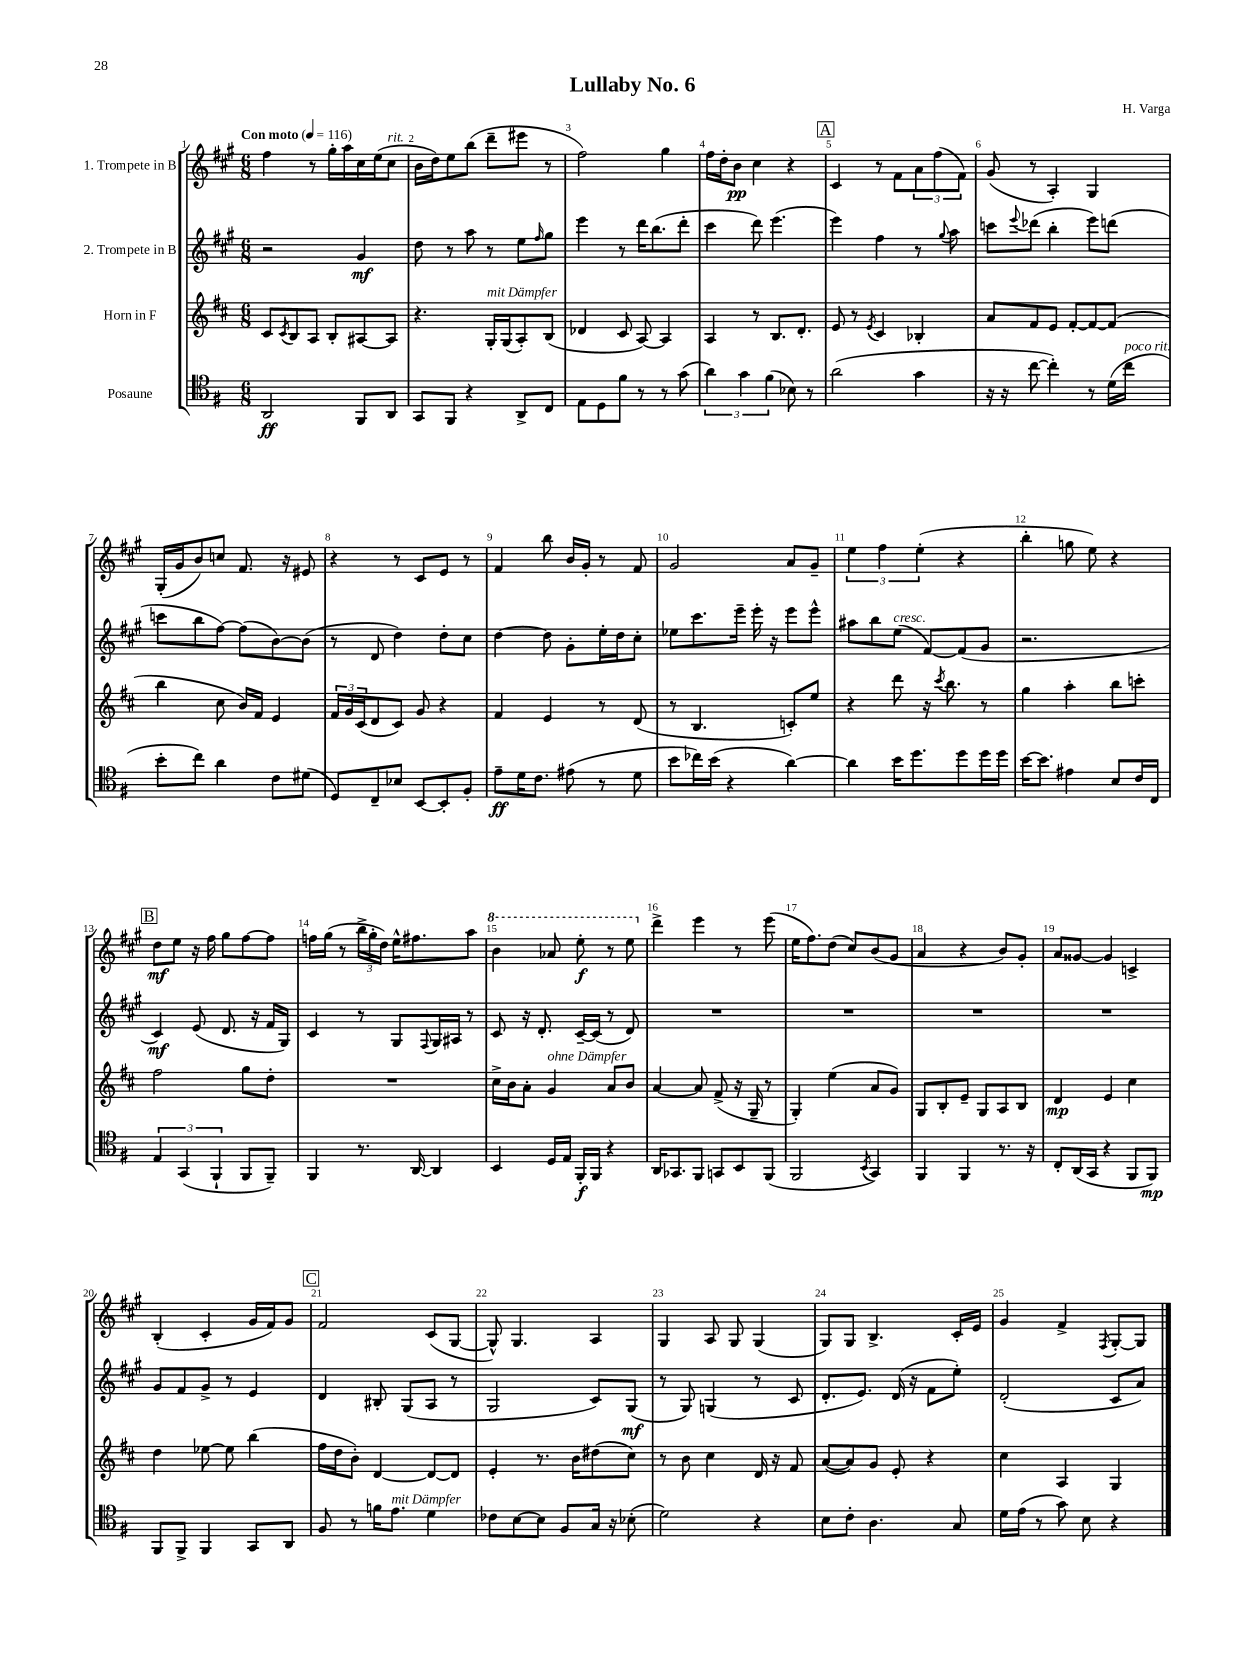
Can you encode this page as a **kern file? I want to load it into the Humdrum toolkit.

**kern	**dynam	**kern	**dynam	**kern	**dynam	**kern	**dynam
*part4	*part4	*part3	*part3	*part2	*part2	*part1	*part1
*staff4	*staff4	*staff3	*staff3	*staff2	*staff2	*staff1	*staff1
*I"Posaune	*	*I"Horn in F	*	*I"2. Trompete in B	*	*I"1. Trompete in B	*
*clefC4	*	*clefG2	*	*clefG2	*	*clefG2	*
*k[f#]	*	*k[f#c#]	*	*k[f#c#g#]	*	*k[f#c#g#]	*
*M6/8	*	*M6/8	*	*M6/8	*	*M6/8	*
*MM116	*	*MM116	*	*MM116	*	*MM116	*
=1	=1	=1	=1	=1	=1	=1	=1
!	!	!	!	!	!	!LO:TX:a:B:t=Con moto	!
2AA/	ff	8c#/L	.	2r	.	4ff#\	.
.	.	8qc#/	.	.	.	.	.
.	.	8B/	.	.	.	.	.
.	.	8A/J	.	.	.	8r	.
.	.	8B'/L	.	.	.	16gg#'\LL	.
.	.	.	.	.	.	16aa\	.
8FF#/L	.	[8A#X/	.	4g#/	mf	16cc#\	.
.	.	.	.	.	.	(16ee\J	.
!	!	!	!	!	!	!LO:TX:a:i:t=rit.	!
8AA/J	.	8A#/J]	.	.	.	8cc#\J	.
=2	=2	=2	=2	=2	=2	=2	=2
8GG/L	.	4.r	.	8dd\	.	16b\LL	.
.	.	.	.	.	.	16dd\J)	.
8FF#/J	.	.	.	8r	.	8ee\	.
4r	.	.	.	8aa\	.	(8bb\J	.
!	!	!LO:TX:a:i:t=mit Dämpfer	!	!	!	!	!
.	.	16G'/LL	.	8r	.	8ddd~\L	.
.	.	(16G/J	.	.	.	.	.
8AA^/L	.	8A'/)	.	8ee\L	.	8eee#X\J	.
.	.	.	.	16qqff#/	.	.	.
8C/J	.	(8B/J	.	8gg#\J	.	8r	.
=3	=3	=3	=3	=3	=3	=3	=3
8E\L	.	4d-X/	.	4eee\	.	2ff#\)	.
8D\	.	.	.	.	.	.	.
8f#\J	.	8c#/	.	8r	.	.	.
8r	.	[8A/)	.	16ddd\KL	.	.	.
.	.	.	.	(8.bb\	.	.	.
8r	.	4A/]	.	.	.	4gg#\	.
(8g\	.	.	.	8ddd'\J	.	.	.
=4	=4	=4	=4	=4	=4	=4	=4
6a\)	.	4A/	.	4ccc#\	.	16ff#\LL	.
.	.	.	.	.	.	16dd'\J	.
.	.	.	.	.	.	8b\J	pp
6g\	.	.	.	.	.	.	.
.	.	8r	.	8ddd\)	.	4cc#\	.
(6f#\	.	.	.	.	.	.	.
.	.	8.B/L	.	(4.eee\	.	.	.
8B-X\)	.	.	.	.	.	4r	.
.	.	8.d'/J	.	.	.	.	.
8r	.	.	.	.	.	.	.
!!LO:REH:place=s1:t=A
=5	=5	=5	=5	=5	=5	=5	=5
(2a\	.	8e/	.	4eee\)	.	4c#/	.
.	.	8r	.	.	.	.	.
.	.	8qe/	.	.	.	.	.
.	.	4c#/	.	4ff#\	.	8r	.
.	.	.	.	.	.	8f#\L	.
4g\	.	4B-X'/	.	8r	.	12a\	.
.	.	.	.	.	.	(12ff#\	.
.	.	.	.	8qqgg#/	.	.	.
.	.	.	.	8aa\	.	.	.
.	.	.	.	.	.	12f#\J)	.
=6	=6	=6	=6	=6	=6	=6	=6
16r	.	8a/L	.	8cccn\L	.	(8g#/	.
16r	.	.	.	.	.	.	.
.	.	.	.	8qqeee/	.	.	.
[8cc\	.	8f#/	.	(8ddd-X\J	.	8r	.
4cc'\])	.	8e/J	.	4bb'\	.	4A'/)	.
.	.	[8f#'/L	.	.	.	.	.
8r	.	8f#/_	.	8eee\L)	.	4G#/	.
(16d\LL	.	(8f#/J]	.	(8dddn\J	.	.	.
!LO:TX:a:i:t=poco rit.	!	!	!	!	!	!	!
16cc\JJ	.	.	.	.	.	.	.
!!LO:LB:g=z
=7	=7	=7	=7	=7	=7	=7	=7
8b'\L	.	4bb\	.	8cccn\L	.	(16G#'/LL	.
.	.	.	.	.	.	16g#/J	.
8cc\J)	.	.	.	8bb\	.	8b/)	.
4a\	.	8cc#\	.	[8ff#\J)	.	8ccn/J	.
.	.	16b/LL)	.	(8ff#\L]	.	8.f#/	.
.	.	16f#/JJ	.	.	.	.	.
8c\L	.	4e/	.	[8b\)	.	.	.
.	.	.	.	.	.	16r	.
(8d#X\J	.	.	.	(8b\J]	.	8e#X/	.
=8	=8	=8	=8	=8	=8	=8	=8
8D/L)	.	24f#/LL	.	8r	.	4r	.
.	.	24g/	.	.	.	.	.
.	.	(24c#/J	.	.	.	.	.
8C~/	.	8d/	.	8d/	.	.	.
8B-X/J	.	8c#/J)	.	4dd\)	.	8r	.
[8BB/L	.	8g/	.	.	.	8c#/L	.
8BB'/]	.	4r	.	8dd'\L	.	8e/J	.
8F#'/J	.	.	.	8cc#\J	.	8r	.
=9	=9	=9	=9	=9	=9	=9	=9
8e~\L	ff	4f#/	.	[4dd\	.	4f#/	.
16d\K	.	.	.	.	.	.	.
8.c\J	.	.	.	.	.	.	.
.	.	4e/	.	8dd\]	.	8bb\	.
(8e#X\	.	.	.	8g#'\L	.	16b/LL	.
.	.	.	.	.	.	16g#'/JJ	.
8r	.	8r	.	16ee'\L	.	8r	.
.	.	.	.	16dd\J	.	.	.
8d\	.	(8d/	.	8cc#'\J	.	8f#/	.
=10	=10	=10	=10	=10	=10	=10	=10
8b\L	.	8r	.	8ee-X\L	.	2g#/	.
16cc-X\L)	.	4.B/	.	8.ccc#\	.	.	.
(16b\JJ	.	.	.	.	.	.	.
4r	.	.	.	.	.	.	.
.	.	.	.	16eee~\Jk	.	.	.
.	.	.	.	16eee'\	.	.	.
.	.	.	.	16r	.	.	.
[4a\)	.	8cn'/L)	.	8eee\L	.	8a/L	.
.	.	8ee/J	.	8eee^^\J	.	8g#~/J	.
=11	=11	=11	=11	=11	=11	=11	=11
4a\]	.	4r	.	8aa#X\L	.	6ee\	.
.	.	.	.	8bb\	.	.	.
.	.	.	.	.	.	6ff#\	.
!	!	!	!	!LO:TX:a:i:t=cresc.	!	!	!
16b\KL	.	8ddd\	.	(8ee\J	.	.	.
8.dd\	.	.	.	.	.	.	.
.	.	.	.	.	.	(6ee'\	.
.	.	16r	.	[8f#/L)	.	.	.
.	.	8qccc#/	.	.	.	.	.
.	.	8.bb\	.	.	.	.	.
8dd\	.	.	.	(8f#/]	.	4r	.
16dd\L	.	8r	.	8g#/J	.	.	.
16dd\JJ	.	.	.	.	.	.	.
=12	=12	=12	=12	=12	=12	=12	=12
[16b\KL	.	4gg\	.	2.r	.	4bb'\	.
8.b\J]	.	.	.	.	.	.	.
4e#X\	.	4aa'\	.	.	.	8ggn\	.
.	.	.	.	.	.	8ee\)	.
8B/L	.	8bb\L	.	.	.	4r	.
16c/L	.	8cccn'\J	.	.	.	.	.
16C/JJ	.	.	.	.	.	.	.
!!LO:LB:g=z
!!LO:REH:place=s1:t=B
=13	=13	=13	=13	=13	=13	=13	=13
6E/	.	2ff#\	.	4c#/)	mf	8dd\L	mf
.	.	.	.	.	.	8ee\J	.
(6GG/	.	.	.	.	.	.	.
.	.	.	.	(8e/	.	16r	.
.	.	.	.	.	.	16ff#\	.
6FF#`/	.	.	.	.	.	.	.
.	.	.	.	8.d/	.	8gg#\L	.
8FF#/L	.	8gg\L	.	.	.	[8ff#\	.
.	.	.	.	16r	.	.	.
8FF#~/J)	.	8dd'\J	.	16f#/LL	.	8ff#\J]	.
.	.	.	.	16G#/JJ)	.	.	.
=14	=14	=14	=14	=14	=14	=14	=14
4FF#/	.	2.r	.	4c#/	.	16ffn\LL	.
.	.	.	.	.	.	(16gg#\JJ	.
.	.	.	.	.	.	8r	.
8.r	.	.	.	8r	.	24bb^\LL	.
.	.	.	.	.	.	24gg#'\	.
.	.	.	.	.	.	24dd\JJ)	.
.	.	.	.	8G#/L	.	16ee^^\KL	.
[16AA/	.	.	.	.	.	8.ff#X\	.
.	.	.	.	8qqF#/	.	.	.
4AA/]	.	.	.	16G#/L	.	.	.
.	.	.	.	16A#X/JJ	.	.	.
.	.	.	.	8r	.	8aa\J	.
=15	=15	=15	=15	=15	=15	=15	=15
*	*	*	*	*	*	*8va	*
4BB/	.	16cc#^\LL	.	8c#/	.	4bb\	.
.	.	16b\J	.	.	.	.	.
.	.	8a'\J	.	16r	.	.	.
.	.	.	.	8.d'/	.	.	.
!	!	!LO:TX:a:i:t=ohne Dämpfer	!	!	!	!	!
16D/LL	.	4g/	.	.	.	8aa-X/	.
16E/JJ	.	.	.	.	.	.	.
16FF#'/LL	f	.	.	[16c#~/LL	.	8eee'\	f
16FF#/JJ	.	.	.	(16c#/JJ]	.	.	.
4r	.	8a/L	.	8r	.	8r	.
.	.	8b/J	.	8d/)	.	8eee\	.
=16	=16	=16	=16	=16	=16	=16	=16
*	*	*	*	*	*	*X8va	*
16AA/KL	.	[4a/	.	2.r	.	4ddd^\	.
8.GG-X/	.	.	.	.	.	.	.
8FF#/J	.	8a/]	.	.	.	4eee\	.
8GGn/L	.	(8f#^/	.	.	.	.	.
8BB/	.	16r	.	.	.	8r	.
.	.	16G~/	.	.	.	.	.
(8FF#/J	.	8r	.	.	.	(8eee\	.
=17	=17	=17	=17	=17	=17	=17	=17
2FF#/	.	4G'/)	.	2.r	.	16ee\KL	.
.	.	.	.	.	.	8.ff#\)	.
.	.	(4ee\	.	.	.	(8dd\J	.
.	.	.	.	.	.	8cc#/L)	.
8qBB/	.	.	.	.	.	.	.
4GG/)	.	8a/L	.	.	.	(8b/	.
.	.	8g/J)	.	.	.	8g#/J	.
=18	=18	=18	=18	=18	=18	=18	=18
4FF#/	.	8G/L	.	2.r	.	4a/	.
.	.	8B'/	.	.	.	.	.
4FF#/	.	8e~/J	.	.	.	4r	.
.	.	8G/L	.	.	.	.	.
8.r	.	8A/	.	.	.	8b/L)	.
.	.	8B/J	.	.	.	8g#'/J	.
16r	.	.	.	.	.	.	.
=19	=19	=19	=19	=19	=19	=19	=19
8C'/L	.	4d/	mp	2.r	.	8a/L	.
(16AA/L	.	.	.	.	.	[8g##X/J	.
16GG/JJ	.	.	.	.	.	.	.
4r	.	4e/	.	.	.	4g##/]	.
8FF#/L	.	4cc#\	.	.	.	4cn^/	.
8FF#/J)	mp	.	.	.	.	.	.
!!LO:LB:g=z
=20	=20	=20	=20	=20	=20	=20	=20
8FF#/L	.	4dd\	.	8g#/L	.	(4B'/	.
8FF#^/J	.	.	.	8f#/	.	.	.
4FF#/	.	[8ee-X\	.	8g#^/J	.	4c#'/	.
.	.	8ee-\]	.	8r	.	.	.
8GG/L	.	(4bb\	.	4e/	.	16g#/LL	.
.	.	.	.	.	.	16f#/J)	.
8AA/J	.	.	.	.	.	8g#/J	.
!!LO:REH:place=s1:t=C
=21	=21	=21	=21	=21	=21	=21	=21
8F#/	.	16ff#\LL	.	4d/	.	2f#/	.
.	.	16dd\J	.	.	.	.	.
8r	.	8b'\J)	.	.	.	.	.
16fn\KL	.	[4d/	.	8B#X'/	.	.	.
!LO:TX:a:i:t=mit Dämpfer	!	!	!	!	!	!	!
8.e\J	.	.	.	.	.	.	.
.	.	.	.	(8G#/L	.	.	.
4d\	.	8d/L_	.	8A/J	.	(8c#/L	.
.	.	8d/J]	.	8r	.	[8G#/J	.
=22	=22	=22	=22	=22	=22	=22	=22
8c-X\L	.	4e'/	.	2G#/	.	8G#^^/])	.
[8B\	.	.	.	.	.	4.G#/	.
8B\J]	.	8.r	.	.	.	.	.
8F#/L	.	.	.	.	.	.	.
.	.	16b\KL	.	.	.	.	.
16G/Jk	.	(8dd#X\	.	8c#/L)	.	4A/	.
16r	.	.	.	.	.	.	.
(8B-X'\	.	8cc#\J)	.	(8G#/J	mf	.	.
=23	=23	=23	=23	=23	=23	=23	=23
2d\)	.	8r	.	8r	.	4G#/	.
.	.	8b\	.	8G#/)	.	.	.
.	.	4cc#\	.	(4Gn/	.	8A/	.
.	.	.	.	.	.	8G#/	.
4r	.	16d/	.	8r	.	(4G#/	.
.	.	16r	.	.	.	.	.
.	.	8f#/	.	8c#/	.	.	.
=24	=24	=24	=24	=24	=24	=24	=24
8B\L	.	([8a/L	.	8.d'/L	.	8G#/L)	.
8c'\J	.	8a/])	.	.	.	8G#/J	.
.	.	.	.	8.e/J)	.	.	.
4.A\	.	8g/J	.	.	.	4.B^/	.
.	.	8e'/	.	(16d/	.	.	.
.	.	.	.	16r	.	.	.
.	.	4r	.	8f#\L	.	.	.
8G/	.	.	.	8ee'\J)	.	16c#'/LL	.
.	.	.	.	.	.	16e/JJ	.
=25	=25	=25	=25	=25	=25	=25	=25
16d\LL	.	4cc#\	.	(2d'/	.	4g#/	.
(16e\JJ	.	.	.	.	.	.	.
8r	.	.	.	.	.	.	.
8g\)	.	4A/	.	.	.	4f#^/	.
8B\	.	.	.	.	.	.	.
.	.	.	.	.	.	8qF#/	.
4r	.	4G/	.	8c#/L	.	[8G#'/L	.
.	.	.	.	8a/J)	.	8G#/J]	.
==	==	==	==	==	==	==	==
*-	*-	*-	*-	*-	*-	*-	*-
